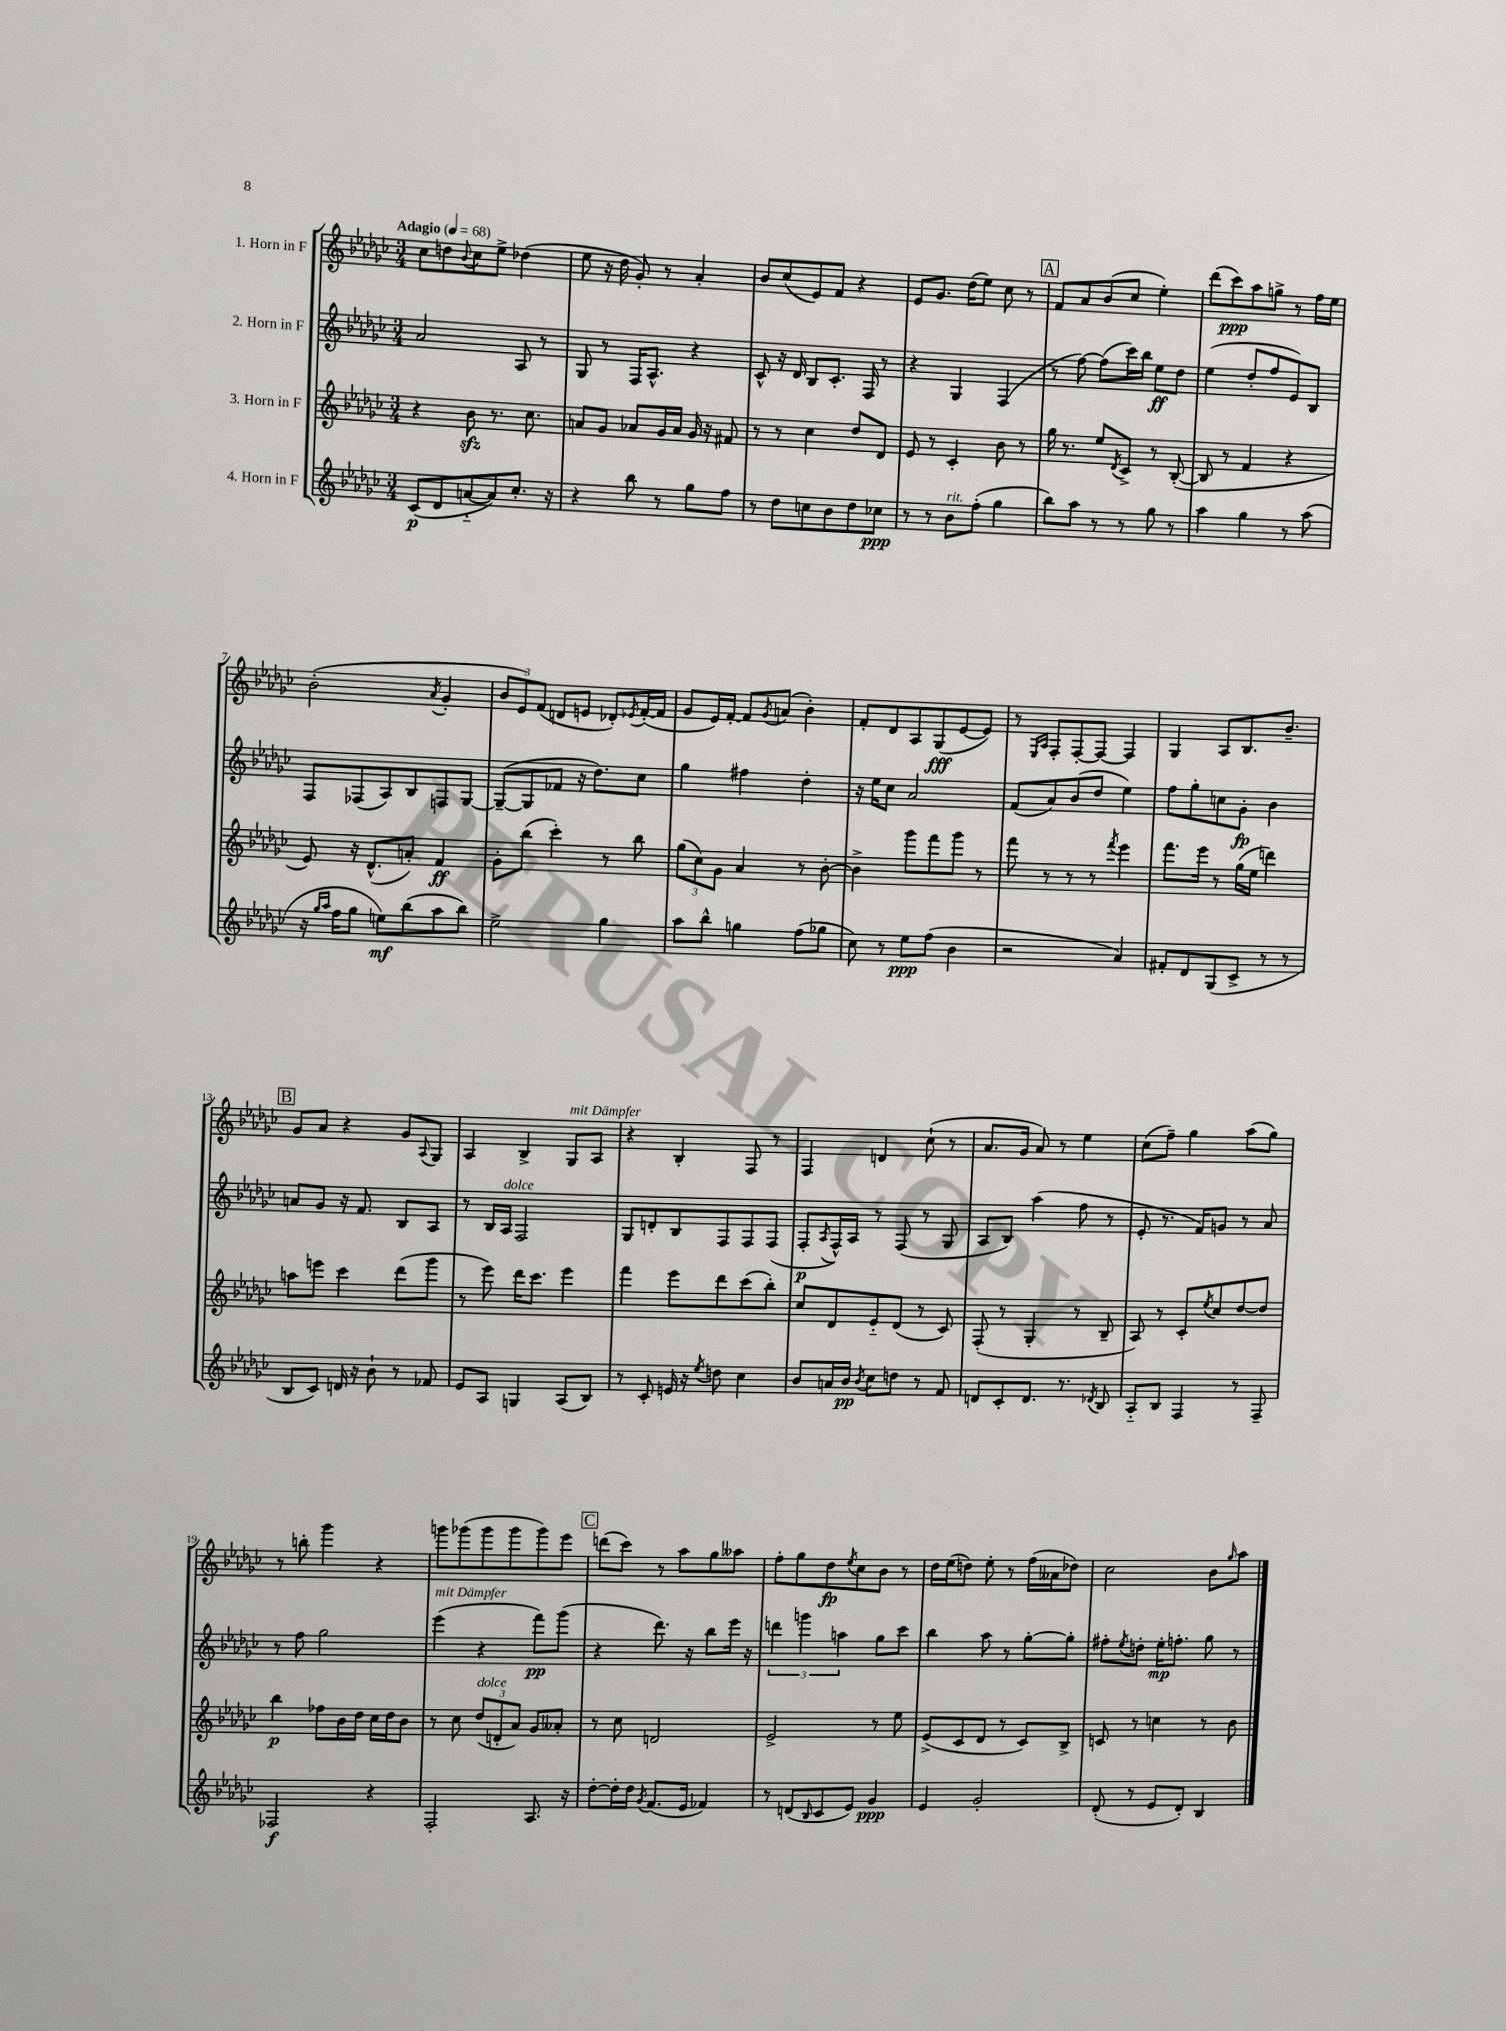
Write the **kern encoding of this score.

**kern	**dynam	**kern	**dynam	**kern	**dynam	**kern	**dynam
*part4	*part4	*part3	*part3	*part2	*part2	*part1	*part1
*staff4	*staff4	*staff3	*staff3	*staff2	*staff2	*staff1	*staff1
*I"4. Horn in F	*	*I"3. Horn in F	*	*I"2. Horn in F	*	*I"1. Horn in F	*
*clefG2	*	*clefG2	*	*clefG2	*	*clefG2	*
*k[b-e-a-d-g-c-]	*	*k[b-e-a-d-g-c-]	*	*k[b-e-a-d-g-c-]	*	*k[b-e-a-d-g-c-]	*
*M3/4	*	*M3/4	*	*M3/4	*	*M3/4	*
*MM68	*	*MM68	*	*MM68	*	*MM68	*
=1	=1	=1	=1	=1	=1	=1	=1
!	!	!	!	!	!	!LO:TX:a:B:t=Adagio	!
(8c-/L	p	4r	.	2a-/	.	8cc-\L	.
8d-/	.	.	.	.	.	8ddn\	.
.	.	.	.	.	.	8qqb-/	.
[8an/	.	8b-zz\	.	.	.	8cc-\	.
8a/])	.	8.r	.	.	.	8ee-^\J	.
8.cc-'/J	.	.	.	8A-/	.	(4dd-X\	.
.	.	8.cc-\	.	.	.	.	.
.	.	.	.	8r	.	.	.
16r	.	.	.	.	.	.	.
=2	=2	=2	=2	=2	=2	=2	=2
4r	.	8an/L	.	8G-/	.	8ee-\	.
.	.	8g-/J	.	8r	.	16r	.
.	.	.	.	.	.	16dd-\	.
8bb-\	.	8a-X/L	.	16F/KL	.	8g-'/)	.
.	.	.	.	8.A-^^/J	.	.	.
8r	.	16g-/L	.	.	.	8r	.
.	.	16a-/JJ	.	.	.	.	.
8gg-\L	.	16g-/	.	4r	.	4a-'/	.
.	.	16r	.	.	.	.	.
8ff\J	.	8f#X/	.	.	.	.	.
=3	=3	=3	=3	=3	=3	=3	=3
8r	.	8r	.	8c-^^/	.	8b-/L	.
8dd-\L	.	8r	.	16r	.	(8cc-/	.
.	.	.	.	16d-/	.	.	.
8ccn\	.	4cc-\	.	8B-/L	.	8e-/)	.
8b-\	.	.	.	8.c-'/J	.	8f/J	.
8dd-\	.	8dd-/L	.	.	.	4r	.
.	.	.	.	16F/	.	.	.
8cc-X\J	ppp	8d-/J	.	8r	.	.	.
=4	=4	=4	=4	=4	=4	=4	=4
8r	.	8e-/	.	4r	.	8e-/L	.
8r	.	8r	.	.	.	8.g-/J	.
!LO:TX:a:i:t=rit.	!	!	!	!	!	!	!
8b-\L	.	4c-'/	.	4G-/	.	.	.
.	.	.	.	.	.	(16dd-\KL	.
(8ff'\J	.	.	.	.	.	8ee-\J)	.
4gg-\	.	8b-\	.	(4F/	.	8cc-\	.
.	.	8r	.	.	.	8r	.
!!LO:REH:place=s1:t=A
=5	=5	=5	=5	=5	=5	=5	=5
8bb-\L)	.	16gg-\	.	8r	.	8f/L	.
.	.	8.r	.	.	.	.	.
8aa-\J	.	.	.	[8ff\)	.	8a-/	.
8r	.	8ee-/L	.	(8ff\L]	.	(8b-/	.
.	.	8qd-/	.	.	.	.	.
8r	.	8c-^/J	.	16ccc-\L)	.	8cc-/J	.
.	.	.	.	16bb-\JJ	.	.	.
8gg-\	.	8r	.	8ee-\L	ff	4ee-'\)	.
8r	.	([8B-'/	.	8dd-\J	.	.	.
=6	=6	=6	=6	=6	=6	=6	=6
4aa-\	.	8B-/]	.	(4ee-\	.	(8ddd-\L	.
.	.	8r	.	.	.	8ccc-\)	ppp
4gg-\	.	4f/	.	8dd-'/L	.	8aa-\	.
.	.	.	.	8ff/	.	8ggn^\J	.
8r	.	4r	.	8e-/)	.	8r	.
(8aa-\	.	.	.	8B-/J	.	16ff\LL	.
.	.	.	.	.	.	16ee-\JJ	.
!!LO:LB:g=z
=7	=7	=7	=7	=7	=7	=7	=7
16r	.	8e-/)	.	8F/L	.	(2b-'\	.
16qqgg-/LL	.	.	.	.	.	.	.
16qqaa-/JJ	.	.	.	.	.	.	.
16ff\KL	.	.	.	.	.	.	.
8gg-\J	.	16r	.	(8F-X/	.	.	.
.	.	(8.d-^^/L	.	.	.	.	.
8een\L)	mf	.	.	8A-/)	.	.	.
(8bb-\	.	8an'/J)	.	8B-/	.	.	.
.	.	.	.	.	.	8qa-/	.
8aa-\	.	4f/	ff	8Fn/	.	4g-'/	.
8bb-\J)	.	.	.	[8G-/J	.	.	.
=8	=8	=8	=8	=8	=8	=8	=8
2ee-^\	.	8g-'\L	.	(8G-~/L_	.	12b-/L	.
.	.	.	.	.	.	12e-/)	.
.	.	(8bb-\J	.	8G-/]	.	.	.
.	.	.	.	.	.	(12f/J	.
.	.	4ccc-'\)	.	8f-X/J	.	8dn/L	.
.	.	.	.	16r	.	8en/J	.
.	.	.	.	8.dd-\L)	.	.	.
4gg-\	.	8r	.	.	.	8d-X'/L)	.
.	.	.	.	.	.	8qe-X/	.
.	.	8bb-\	.	8cc-\J	.	([16f'/L	.
.	.	.	.	.	.	16f/JJ]	.
=9	=9	=9	=9	=9	=9	=9	=9
8aa-\L	.	(12gg-\L	.	4gg-\	.	8g-/L	.
.	.	12cc-\)	.	.	.	.	.
8bb-^^\J	.	.	.	.	.	16e-/L)	.
.	.	12g-\J	.	.	.	.	.
.	.	.	.	.	.	[16f'/JJ	.
4ggn\	.	4a-/	.	4ff#X\	.	8f/L]	.
.	.	.	.	.	.	8qg-/	.
.	.	.	.	.	.	(8an/J	.
(8ff\L	.	8r	.	4dd-'\	.	4b-'\)	.
8gg-X\J	.	[8b-'\	.	.	.	.	.
=10	=10	=10	=10	=10	=10	=10	=10
8cc-\)	.	4b-^\]	.	16r	.	8f'/L	.
.	.	.	.	16ee-\KL	.	.	.
8r	.	.	.	8cc-\J	.	8d-/	.
8ee-\L	ppp	8ggg-\L	.	2a-/	.	8A-/	.
(8ff\J	.	8fff\	.	.	.	(8G-/	fff
4b-\	.	8ggg-\J	.	.	.	[8e-/	.
.	.	8r	.	.	.	8e-/J])	.
=11	=11	=11	=11	=11	=11	=11	=11
2r	.	8fff\	.	(8f/L	.	8r	.
.	.	.	.	.	.	16qqE-/LL	.
.	.	.	.	.	.	16qqA-/JJ	.
.	.	8r	.	8a-/)	.	8F'/L	.
.	.	8r	.	(8b-/	.	[8F'/	.
.	.	8r	.	8dd-/J	.	8F/J_	.
.	.	8qfff/	.	.	.	.	.
4a-/)	.	4eee-\	.	4ee-\)	.	4F/]	.
=12	=12	=12	=12	=12	=12	=12	=12
8f#X'/L	.	8.fff\L	.	8ff\L	.	4G-/	.
8d-/	.	.	.	8gg-'\	.	.	.
.	.	16eee-\Jk	.	.	.	.	.
(8G-/	.	8r	.	8ccn\	.	8A-/L	.
8c-^/J	.	(16gg-\LL	.	8g-'\J	fp	8.B-/	.
.	.	16ee-\JJ	.	.	.	.	.
8r	.	4dddn\)	.	4b-\	.	.	.
.	.	.	.	.	.	8.b-~/J	.
8r	.	.	.	.	.	.	.
!!LO:LB:g=z
!!LO:REH:place=s1:t=B
=13	=13	=13	=13	=13	=13	=13	=13
8B-/L	.	8aan\L	.	8an/L	.	8g-/L	.
8c-/J)	.	8eeen\J	.	8g-/J	.	8a-/J	.
16dn/	.	4ccc-\	.	16r	.	4r	.
16r	.	.	.	8.f/	.	.	.
8b-`\	.	.	.	.	.	.	.
8r	.	(8ddd-\L	.	8B-/L	.	8g-/L	.
.	.	.	.	.	.	8qqA-/	.
8f-X/	.	8ggg-\J	.	8A-/J	.	8G-/J	.
=14	=14	=14	=14	=14	=14	=14	=14
8e-/L	.	8r	.	8r	.	4A-/	.
8A-/J	.	8eee-\)	.	16B-/LL	.	.	.
!	!	!	!	!LO:TX:a:i:t=dolce	!	!	!
.	.	.	.	16A-/JJ	.	.	.
4Gn/	.	16ddd-\KL	.	2F/	.	4B-^/	.
.	.	8.ccc-\J	.	.	.	.	.
!	!	!	!	!	!	!LO:TX:a:i:t=mit Dämpfer	!
(8A-/L	.	4eee-\	.	.	.	8G-/L	.
8B-/J)	.	.	.	.	.	8A-/J	.
=15	=15	=15	=15	=15	=15	=15	=15
8r	.	4fff\	.	8G-/L	.	4r	.
8c-'/	.	.	.	8dn'/	.	.	.
16en/	.	8eee-\L	.	8B-/	.	4B-'/	.
16r	.	.	.	.	.	.	.
8qee-/	.	.	.	.	.	.	.
8ddn\	.	8ddd-\	.	8F/	.	.	.
4cc-\	.	(8ccc-\	.	8F/	.	8F/	.
.	.	8bb-'\J)	.	(8F/J	.	8r	.
=16	=16	=16	=16	=16	=16	=16	=16
8b-/L	.	8cc-/L	.	8F'/L	p	4F/	.
.	.	.	.	8qA-/	.	.	.
16an/L	.	8d-/	.	16F^^/L)	.	.	.
16b-/JJ	pp	.	.	16A-/JJ	.	.	.
8qb-/	.	.	.	.	.	.	.
8cc-\L	.	8e-/	.	8r	.	4dn/	.
8ddn\J	.	(8d-/J	.	(8F/	.	.	.
8r	.	8r	.	8r	.	(8cc-`\	.
8f/	.	8c-/)	.	8G-/	.	8r	.
=17	=17	=17	=17	=17	=17	=17	=17
8dn/L	.	(8F'/	.	8A-/L	.	8.a-/L	.
8c-'/	.	8r	.	8B-/J)	.	.	.
.	.	.	.	.	.	16g-/Jk	.
8.d/J	.	4G-'/	.	(4aa-\	.	8a-/)	.
.	.	.	.	.	.	8r	.
8.r	.	.	.	.	.	.	.
.	.	8r	.	8ff\	.	4ee-\	.
8qd-X/	.	.	.	.	.	.	.
8B-/	.	8B-~/	.	8r	.	.	.
=18	=18	=18	=18	=18	=18	=18	=18
8A-/L	.	8A-/)	.	8e-'/	.	(8cc-\L	.
8B-/J	.	8r	.	8.r	.	8ff~\J)	.
4F/	.	8c-'/L	.	.	.	4gg-\	.
.	.	.	.	16f/KL)	.	.	.
.	.	8qee-/	.	.	.	.	.
.	.	8cc-/	.	8gn/J	.	.	.
8r	.	[8dd-/	.	8r	.	(8aa-\L	.
8F~/	.	8dd-/J]	.	8a-/	.	8gg-\J)	.
!!LO:LB:g=z
=19	=19	=19	=19	=19	=19	=19	=19
2F-X/	f	4bb-\	p	8r	.	8r	.
.	.	.	.	8ff\	.	8bbn'\	.
.	.	8ff-X\L	.	2gg-\	.	4ggg-\	.
.	.	16b-\L	.	.	.	.	.
.	.	16dd-\JJ	.	.	.	.	.
4r	.	16cc-\LL	.	.	.	4r	.
.	.	16dd-\J	.	.	.	.	.
.	.	8b-\J	.	.	.	.	.
=20	=20	=20	=20	=20	=20	=20	=20
!	!	!	!	!LO:TX:a:i:t=mit Dämpfer	!	!	!
2F'/	.	8r	.	(4eee-\	.	8gggn\L	.
.	.	8cc-\	.	.	.	(8ggg-X\	.
!	!	!LO:TX:a:i:t=dolce	!	!	!	!	!
.	.	(12dd-/L	.	4r	.	8ggg-\	.
.	.	12dn'/	.	.	.	.	.
.	.	.	.	.	.	8ggg-\	.
.	.	12a-/J)	.	.	.	.	.
8.A-/	.	8g-/L	.	8fff\L)	pp	8ggg-\)	.
.	.	8a--X'/J	.	(8ggg-\J	.	8eee-\J	.
16r	.	.	.	.	.	.	.
!!LO:REH:place=s1:t=C
=21	=21	=21	=21	=21	=21	=21	=21
[8dd-'\L	.	8r	.	4r	.	(8dddn\L	.
16dd-'\L]	.	8cc-\	.	.	.	8ccc-\J)	.
16dd-\JJ	.	.	.	.	.	.	.
8qg-/	.	.	.	.	.	.	.
(8.f/L	.	2dn/	.	8.ddd-\)	.	8r	.
.	.	.	.	.	.	8aa-\L	.
16e-/Jk	.	.	.	16r	.	.	.
4f-X/)	.	.	.	8bb-\L	.	8gg-\	.
.	.	.	.	16eee-\Jk	.	8aa--X\J	.
.	.	.	.	16r	.	.	.
=22	=22	=22	=22	=22	=22	=22	=22
8r	.	2e-^/	.	6dddn\	.	8ff'\L	.
(8dn/L	.	.	.	.	.	8gg-\	.
.	.	.	.	6gggn\	.	.	.
16qqB-/	.	.	.	.	.	.	.
8c-/	.	.	.	.	.	8dd-\	fp
.	.	.	.	6aan\	.	.	.
.	.	.	.	.	.	8qee-/	.
8e-/J)	.	.	.	.	.	8cc-\	.
4g-/	ppp	8r	.	8gg-\L	.	8b-\J	.
.	.	8ee-\	.	8ccc-\J	.	8r	.
=23	=23	=23	=23	=23	=23	=23	=23
4e-/	.	(8e-^/L	.	4bb-\	.	16dd-\LL	.
.	.	.	.	.	.	(16ee-\J	.
.	.	8c-/	.	.	.	8ddn\J)	.
2g-'/	.	8d-/J	.	8aa-\	.	8ee-'\	.
.	.	8r	.	8r	.	8r	.
.	.	8c-/L)	.	[8gg-'\L	.	(16ff\LL	.
.	.	.	.	.	.	16a--X\J	.
.	.	8B-^/J	.	8gg-'\J]	.	8dd-X\J)	.
=24	=24	=24	=24	=24	=24	=24	=24
(8d-'/	.	8cn/	.	8ff#X'\L	.	2cc-\	.
.	.	.	.	8qee-/	.	.	.
8r	.	8r	.	8ddn'\J	.	.	.
8e-/L	.	4ccn\	.	16ee-'\KL	mp	.	.
.	.	.	.	8.ffn'\J	.	.	.
8d-'/J)	.	.	.	.	.	.	.
4B-/	.	8r	.	8gg-\	.	8b-\L	.
.	.	.	.	.	.	16qqgg-/	.
.	.	8b-\	.	8r	.	8aa-\J	.
==	==	==	==	==	==	==	==
*-	*-	*-	*-	*-	*-	*-	*-
